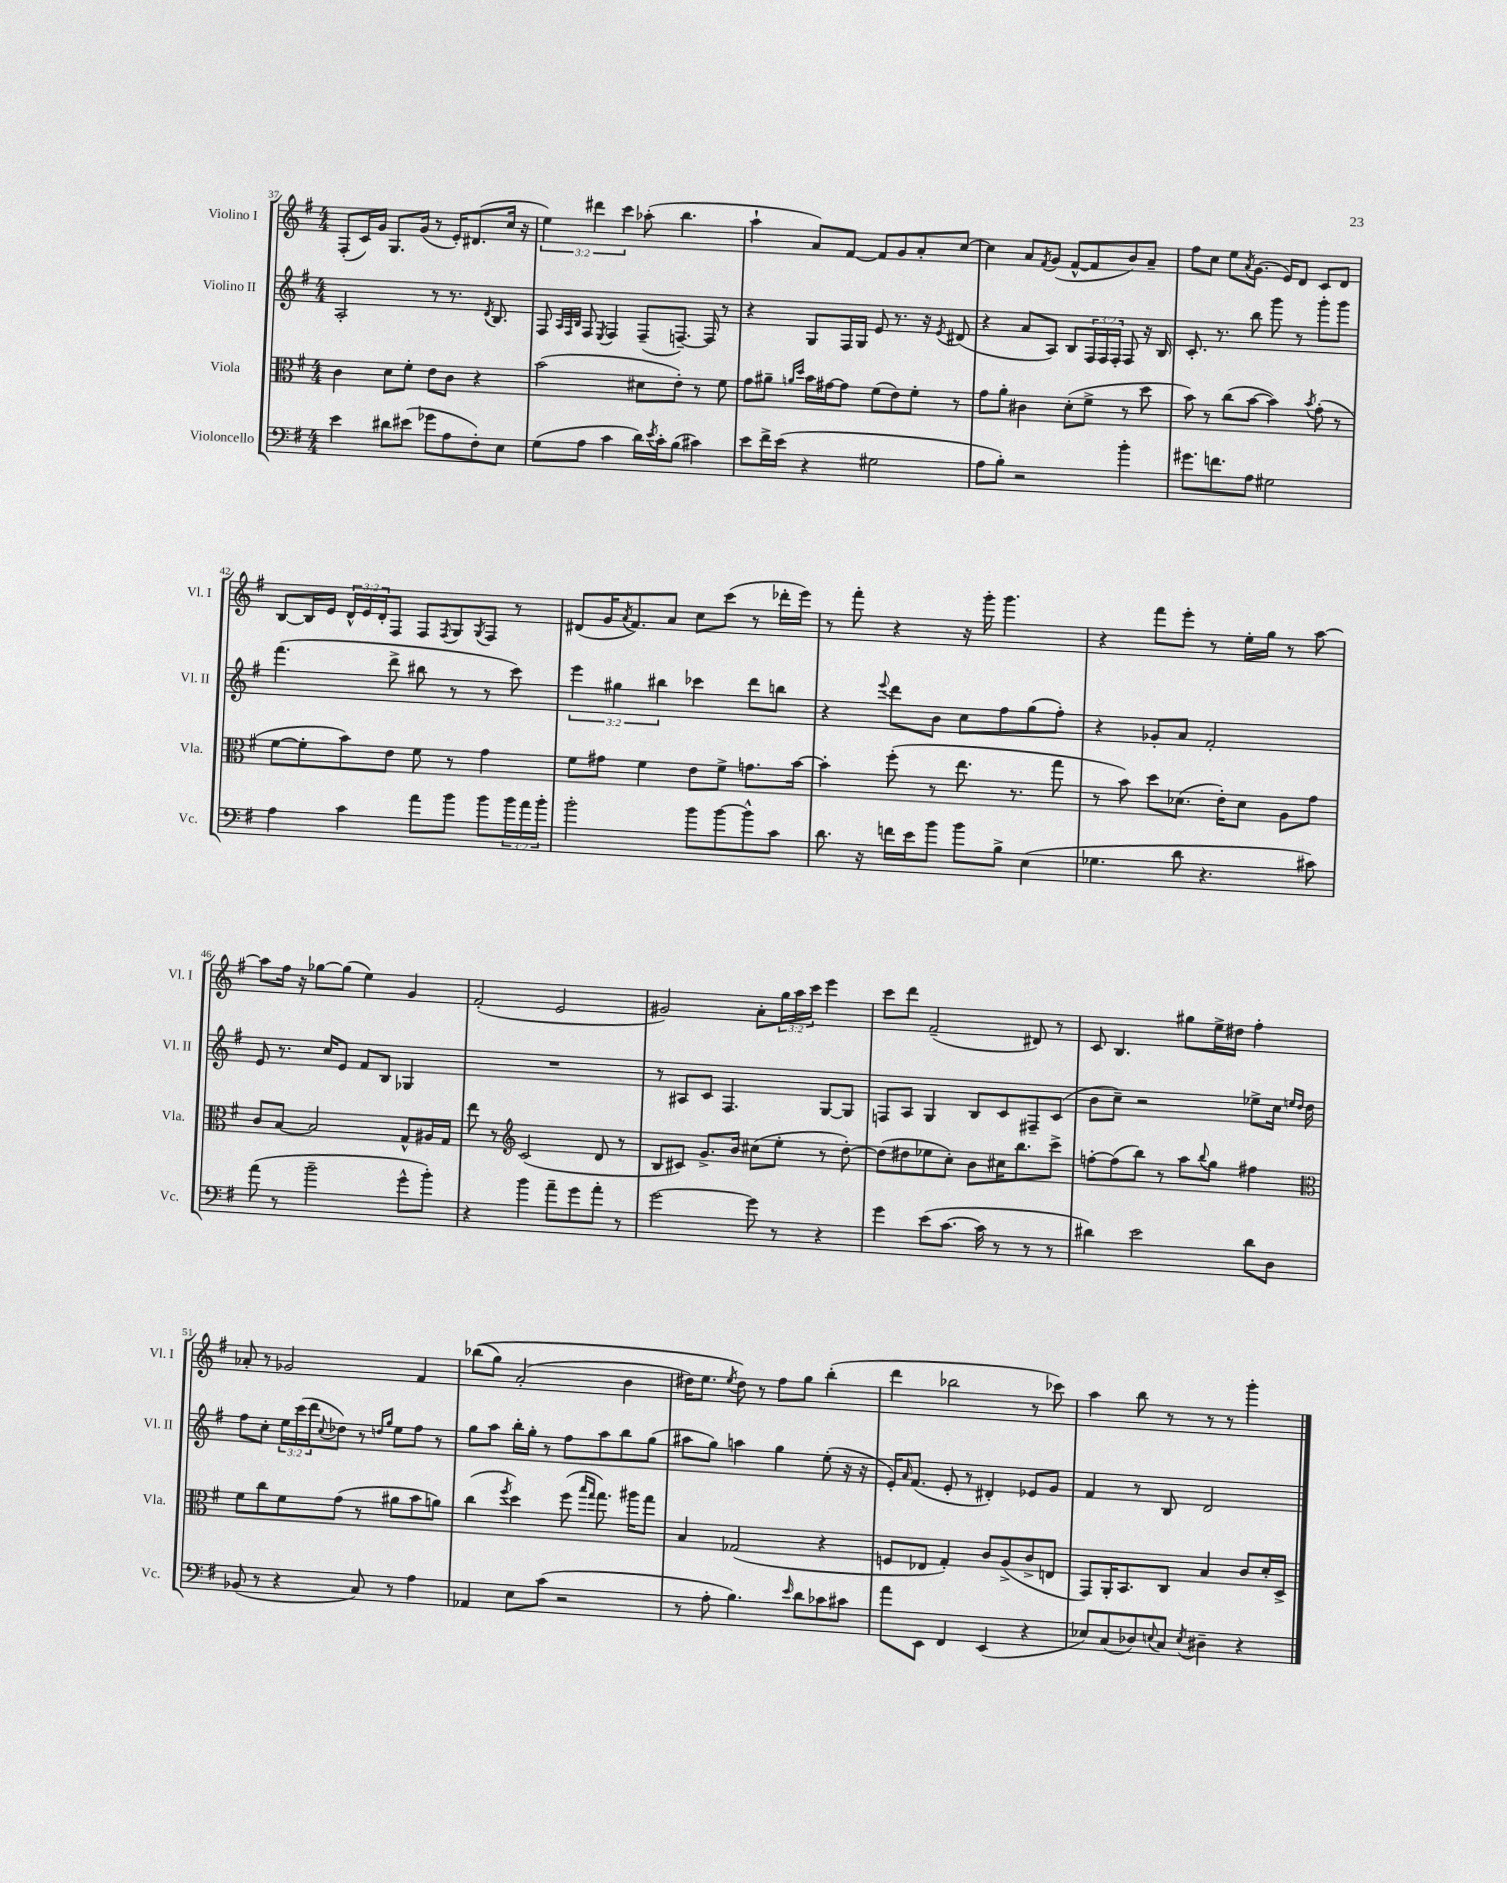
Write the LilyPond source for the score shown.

<<
\new StaffGroup <<
\new Staff = "s0" \with { instrumentName = "Violino I" shortInstrumentName = "Vl. I" } {
    \clef treble \key g \major \numericTimeSignature \time 4/4 \override Staff.TupletNumber.text = #tuplet-number::calc-fraction-text
    fis8-.( c'16) g'16 g8. g'16( r8 e'16-.) dis'8.( c''16 r16 |
    \tuplet 3/2 { e''4) dis'''4 c'''4 } aes''8-.( b''4. |
    a''4-! a'8) fis'8~ fis'8 g'8 a'8-. c''8~ |
    c''4 a'8 \acciaccatura { fis'8 } g'8( fis'8~-^ fis'8 b'8) a'8-- |
    fis''8 c''8 e''8 \acciaccatura { a'8 } g'8.( e'16) d'8 c'8 d'8 |
    b8~ b16 e'16 \tuplet 3/2 { d'16-^ e'16 d'16-. } fis8 fis8 \acciaccatura { fis8 } g8 \acciaccatura { g8 } fis8 r8 |
    dis'8( g'16 \acciaccatura { a'8 } fis'8.) a'8 c''8 c'''8( r8 des'''16-. e'''16) |
    r8 fis'''8-. r4 r16 g'''16-. g'''4. |
    r4 fis'''8 e'''8-. r8 e''16-. g''16 r8 a''8~ |
    a''8 fis''16 r16 ges''8~ ges''8( e''4) g'4 |
    fis'2-.( e'2 |
    gis'2) a'8-. \tuplet 3/2 { g''16 a''16 c'''16 } e'''4 |
    c'''8 d'''8 fis'2--( dis'8) r8 |
    c'8 b4. gis''8 e''16-> dis''16 fis''4-. |
    aes'8-. r8 ges'2 fis'4 |
    bes''8(\( g''8) a'2-.( b'4 |
    dis''16) e''8. \acciaccatura { e''8 } dis''8\) r8 fis''8 g''8 b''4-.( |
    d'''4 bes''2 r8 ces'''8) |
    a''4 b''8 r8 r8 r8 g'''4-. \bar "|." |
}
\new Staff = "s1" \with { instrumentName = "Violino II" shortInstrumentName = "Vl. II" } {
    \clef treble \key g \major \numericTimeSignature \time 4/4 \override Staff.TupletNumber.text = #tuplet-number::calc-fraction-text
    a2-. r8 r8. \acciaccatura { d'8 } b8. |
    fis8 \grace { a32 fis32 b32 } fis8 \acciaccatura { e8 } fis4 fis8--( f8.~--) f16 r8 |
    r4 g8 fis16 g16 e'8 r8. r16 \acciaccatura { e'8 } dis'8( |
    r4 a'8 a8) b8 \tuplet 3/2 { fis16 fis16 fis16-. } fis8 r16 b16 |
    c'8.-. r8. b''8 g'''8 r8 g'''8-. g'''8 |
    fis'''4.( d'''8-> bis''8 r8 r8 c'''8) |
    \tuplet 3/2 { e'''4 gis''4 bis''4 } ces'''4 d'''8 b''8 |
    r4 \appoggiatura { e'''8 } d'''8 b'8 c''8 fis''8 g''8( fis''8-.) |
    r4 ges'8-. a'8 fis'2-. |
    e'8 r8. c''16 e'8 fis'8 b8 ges4 |
    R1 |
    r8 ais8 c'8 fis4. g8~ g8 |
    f8 a8 g4 b8 c'8 fis8-- c'8( |
    b'8 c''8--) r2 ees''8-> c''16 \grace { e''16 d''16 } d''16 |
    fis''8 c''8-. \tuplet 3/2 { e''16 c'''16( d'''16 } \appoggiatura { c''8 } des''8) r8 \grace { d''16 g''16 } e''8 fis''8 r8 |
    g''8 a''8 b''16-. g''16-. r8 fis''8 a''8 b''8 g''8( |
    ais''8 g''8) a''4 g''4 e''8-.( r16 r16 |
    e'16-.) \grace { a'16 } fis'8.( e'8-. r8 dis'4-.) ees'8 g'8 |
    fis'4 r8 b8 d'2 \bar "|." |
}
\new Staff = "s2" \with { instrumentName = "Viola" shortInstrumentName = "Vla." } {
    \clef alto \key g \major \numericTimeSignature \time 4/4
    c'4 d'8 fis'8-. e'8 c'8 r4 |
    b'2( dis'8 e'8-.) r8 fis'8 |
    g'8 ais'8-- \grace { a'16 d''16 } b'16 gis'16~ gis'8 fis'8( e'8) fis'8-. r8 |
    g'8 a'8-. cis'4 d'8-.( fis'8-> r8 d''8 |
    b'8) r8 c''8( b'8~ b'4) \acciaccatura { b'8 } g'8-.( r8 |
    fis'8~ fis'8-. b'8) e'8 fis'8 r8 g'4 |
    fis'8 gis'8 fis'4 e'8 fis'8-> g'8. b'16~ |
    b'4-. fis''8-.( r8 e''8. r8. g''8 |
    r8 b'8) d''8 des'8.( e'16-.) des'8 a8 g'8 |
    c'8 b8~ b2 g8-^ ais16 g16 |
    e''8 r8 \clef treble c'2( d'8 r8 |
    b8 cis'8) g'8.-> b'16 cis''8( e''8-. r8 d''8~-.) |
    d''8( dis''8 ees''8 c''8-.) b'8 cis''16 b''8. c'''8-> |
    f''8~-. f''8( b''8) r8 a''8 \appoggiatura { b''8 } g''8 fis''4 |
    \clef alto fis'8 c''8 fis'8 g'8( r8 ais'8 b'8 a'8) |
    c''4( \acciaccatura { fis''8 } d''4) fis''8( \grace { b''16 g''16 } g''8.) ais''16 g''8 |
    b4 ges2( r4 |
    f8 ees8 g4-.) c'8 a8->( c'8-> e8 |
    g,8) a,16-. b,8. c8 b4 c'8 d'16-. d16-> \bar "|." |
}
\new Staff = "s3" \with { instrumentName = "Violoncello" shortInstrumentName = "Vc." } {
    \clef bass \key g \major \numericTimeSignature \time 4/4 \override Staff.TupletNumber.text = #tuplet-number::calc-fraction-text
    e'4 dis'8 eis'8( ges'8 a8 fis8-.) e8 |
    g8( a8 c'4 d'16) \acciaccatura { e'8 } c'16-. b8( cis'4) |
    e'8 fis'16-> e'16( r4 gis2 |
    a8 b8-.) r2 b'4-. |
    gis'8. f'8. a8 gis2 |
    a4 c'4 a'8 b'8 b'8 \tuplet 3/2 { b'16 a'16 b'16-. } |
    b'2-. b'8 b'8~ b'8-^ c'8 |
    d'8. r16 f'16 e'16 b'8 b'8 b8-> e4( |
    ges4. d'8 r4. cis'8) |
    a'8( r8 b'2-- g'8-^ b'8-.) |
    r4 b'4 a'8-- g'8 a'8-. r8 |
    g'2~ g'8 r8 r4 |
    g'4 e'8( c'8.~ c'16 r8 r8 r8 |
    dis'4) e'2 dis'8 d8 |
    bes,8( r8 r4 c8) r8 a4 |
    aes,4 e8 c'8( r2 |
    r8 a8-. b4.) \grace { e'16 } d'8 ces'8 cis'8 |
    a'8 e,8 fis,4 e,4( r4 |
    ees8) c8( des8) \appoggiatura { e8 } c8 \acciaccatura { e8 } dis4-- r4 \bar "|." |
}
>>
>>
\layout { \context { \Score currentBarNumber = #37 } }
